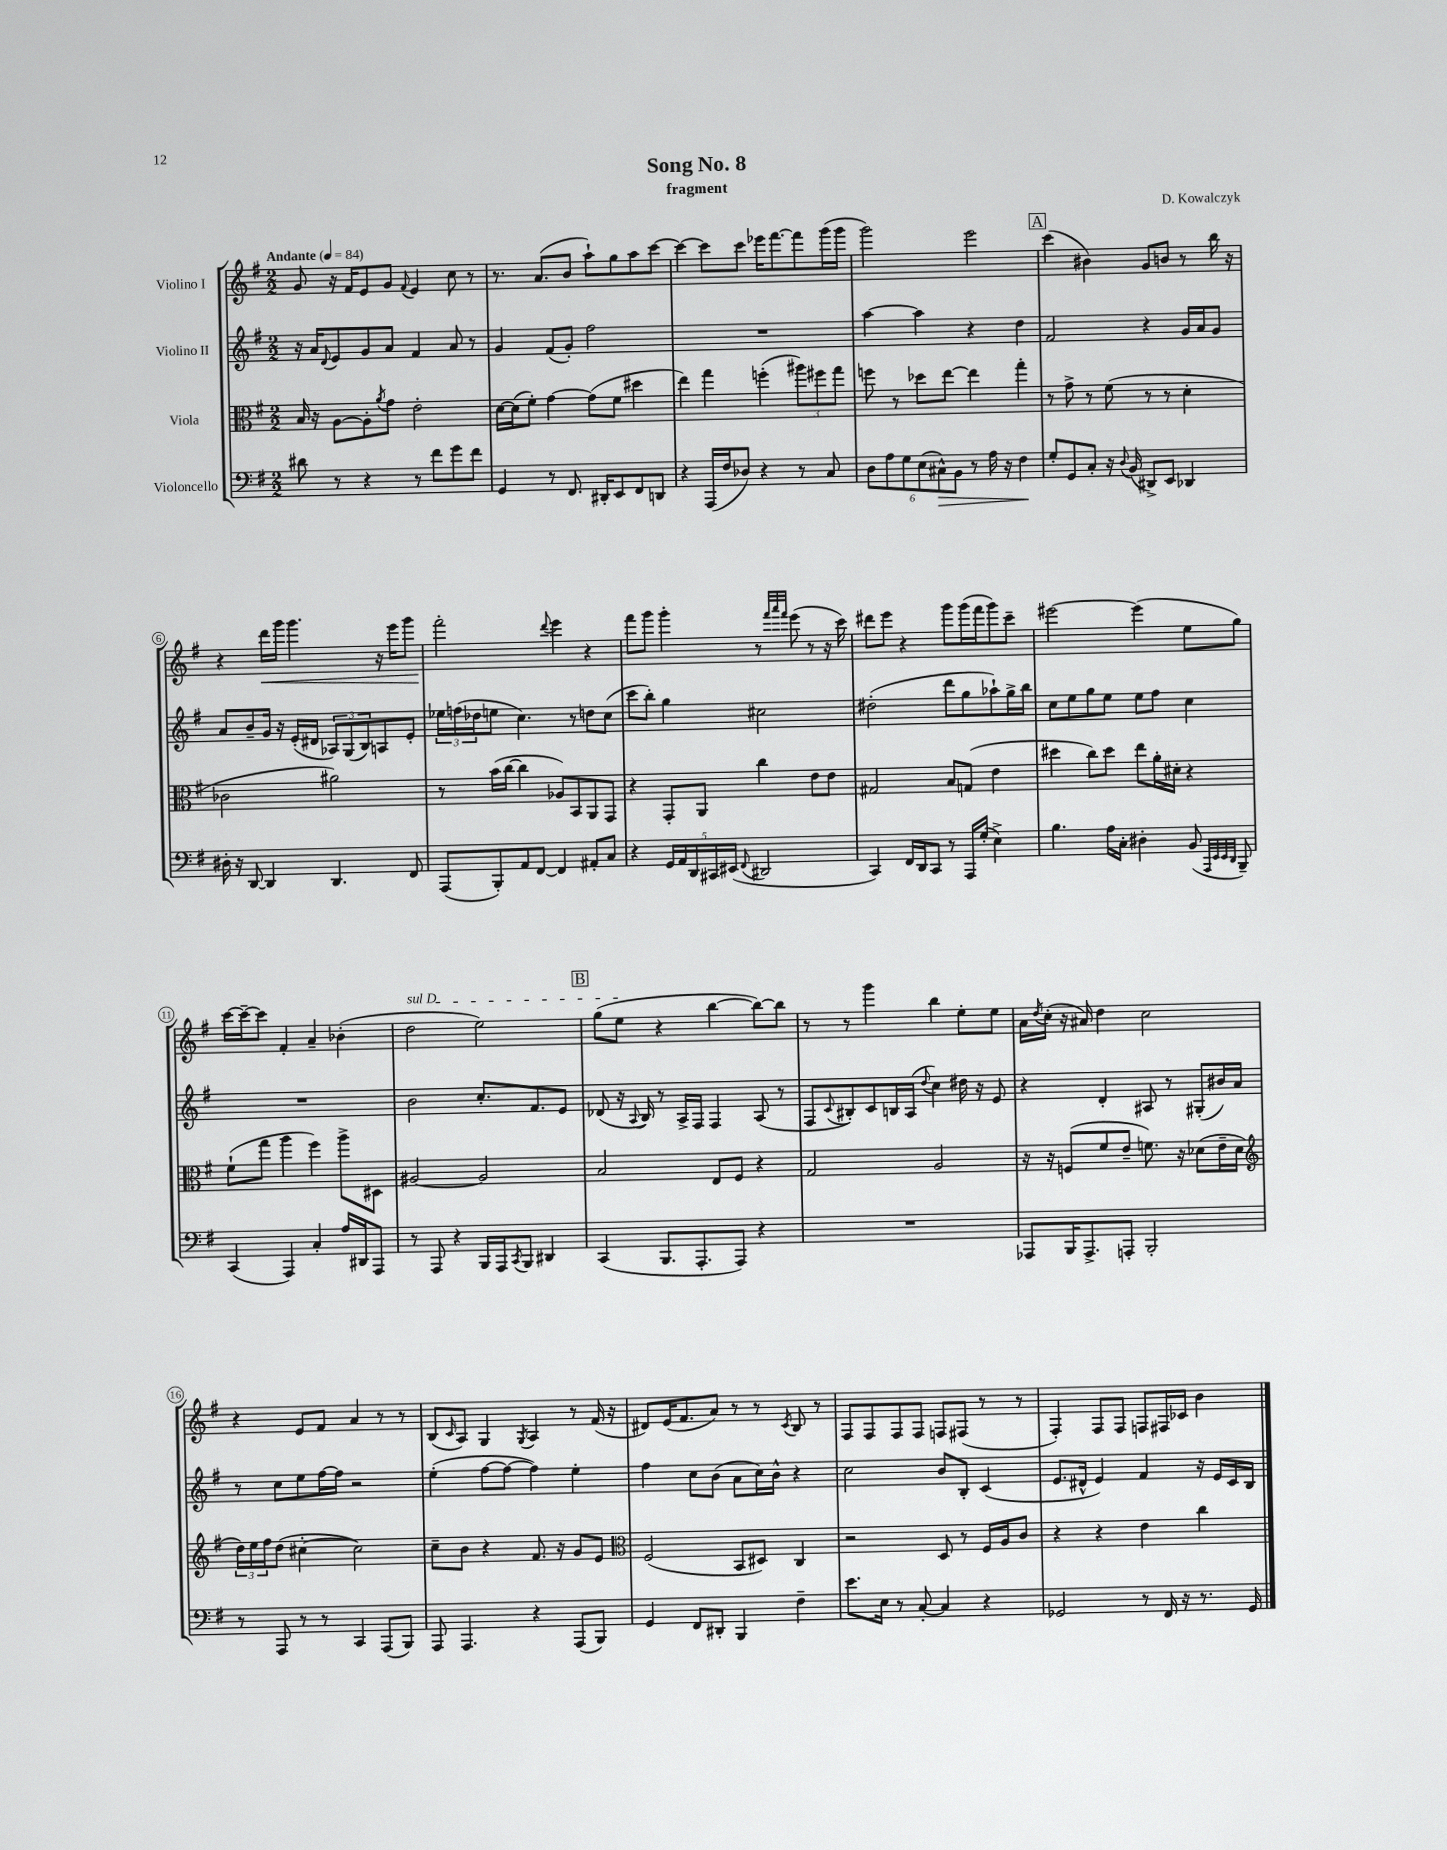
\header { title = "Song No. 8" composer = "D. Kowalczyk" subtitle = "fragment" }
<<
\new StaffGroup <<
\new Staff = "s0" \with { instrumentName = "Violino I" } {
    \clef treble \key g \major \numericTimeSignature \time 2/2 \tempo "Andante" 4 = 84
    g'8 r16 fis'16 e'8 g'8 \appoggiatura { fis'8 } e'4 c''8 r8 |
    r8. a'8.( b'8 a''8-!) g''8 a''8 c'''8~ |
    c'''4~ c'''8 c'''8 ees'''16 fis'''8.~ fis'''8 g'''16( g'''16 |
    g'''2) e'''2 |
    \mark \markup { \box "A" } c'''4( bis'4) g'8 b'8 r8 b''16 r16 |
    r4 d'''16\< g'''16 g'''4. r16 e'''16 g'''8 |
    fis'''2-.\! \appoggiatura { d'''8 } e'''4 r4 |
    fis'''8 g'''8 g'''4-. r8 \grace { fis'''32 a'''32 fis'''32 } e'''8( r8 r16 c'''16) |
    dis'''8 e'''8 r4 g'''8 g'''16( fis'''16 g'''8) c'''8-- |
    eis'''2~ eis'''4( e''8 g''8) |
    c'''16~ c'''16~-- c'''8 fis'4-. a'4-- bes'4-.( |
    \once \override TextSpanner.bound-details.left.text = \markup { \italic "sul D" } d''2\startTextSpan e''2) |
    \mark \markup { \box "B" } g''8( e''8\stopTextSpan r4 b''4~ b''8~) b''8 |
    r8 r8 g'''4 b''4 e''8-. e''8 |
    a'16 \acciaccatura { d''8 } c''16-.( r16 ais'16) d''4 c''2 |
    r4 e'8 fis'8 a'4 r8 r8 |
    b8( \grace { c'16 } a8) g4 \acciaccatura { g8 } a4 r8 fis'16( r16 |
    dis'8) e'16( fis'8. a'8) r8 r8 \acciaccatura { c'8 } b8 r8 |
    fis8 fis8 fis8 fis8 f8 fis8( r8 r8 |
    fis4-.) fis8 fis8 f8 fis16 ces'16 b'4 \bar "|." |
}
\new Staff = "s1" \with { instrumentName = "Violino II" } {
    \clef treble \key g \major \numericTimeSignature \time 2/2
    r16 a'16 \appoggiatura { d'8 } e'8 g'8 a'8 fis'4 a'8 r8 |
    g'4 fis'8( g'8-.) fis''2 |
    R1 |
    a''4~ a''4 r4 d''4 |
    \mark \markup { \box "A" } fis'2 r4 g'16 a'16 g'8 |
    a'8 b'8-- g'16 r16 e'16-.( dis'16 \tuplet 3/2 { aes8) g8( b8) } a8 e'8-. |
    \tuplet 3/2 { ees''16 f''16( des''16 } e''8 c''4.) r8 d''8 c''8( |
    c'''8 b''8-.) g''4 cis''2 |
    dis''2-.( d'''8 g''8 aes''8-!) g''16-> b''16 |
    c''8 e''8 g''8 e''8 e''8 fis''8 c''4 |
    R1 |
    b'2 c''8.-. fis'8. e'8 |
    \mark \markup { \box "B" } des'8( r16 \appoggiatura { a8 } b16) r8 a16-> fis16 fis4 a8( r8 |
    fis8 \appoggiatura { c'8 } bis8-.) c'8 b16 a16( \appoggiatura { d''8 } c''4) dis''16 r16 e'8 |
    r4 d'4-. ais8 r8 gis8-.( bis'16) a'16 |
    r8 c''8 e''8 fis''16~ fis''16 r2 |
    e''4-.( fis''8~ fis''8~ fis''4) e''4-. |
    fis''4 c''8 b'8( a'8 c''16) b'16-^ r4 |
    c''2 b'8 b8-. c'4( |
    e'8. dis'16-^ e'4) fis'4 r16 e'16 c'16 b16 \bar "|." |
}
\new Staff = "s2" \with { instrumentName = "Viola" } {
    \clef alto \key g \major \numericTimeSignature \time 2/2
    b16 r16 a8~ a8-. \acciaccatura { a'8 } g'8 e'2-. |
    d'16~ d'16( fis'8-.) g'4~ g'8( fis'8 dis''4 |
    e''4) g''4 f''4-.( \tuplet 3/2 { ais''8) fis''8 g''8 } |
    f''8 r8 des''8 e''8~ e''4 g''4-. |
    \mark \markup { \box "A" } r8 g'8-> r8 fis'8( r8 r8 d'4-. |
    ces'2 ais'2) |
    r8 b'16( c''16~ c''4 aes8) b,8 a,8 g,8 |
    r4 g,8-. a,8 c''4 e'8 e'8 |
    gis2 b8 g8( e'4 |
    dis''4 c''8) dis''8 e''8 a'16-. dis'16-. r4 |
    fis'8-!( g''8 a''4 fis''4) a''8-> dis8 |
    ais2~ ais2 |
    \mark \markup { \box "B" } b2 e8 fis8 r4 |
    g2 a2 |
    r16 r16 f8( fis'8 e'8-- f'8.) r16 des'8( e'16-- des'16 |
    \clef treble \tuplet 3/2 { d''16) e''16 fis''16 } d''8( cis''4~-. cis''2) |
    c''8-- b'8 r4 fis'8. r16 g'8 e'8 |
    \clef alto fis2( b,8 dis8) c4 |
    r2 d8 r8 fis16 a16 c'8 |
    r4 r4 e'4 c''4 \bar "|." |
}
\new Staff = "s3" \with { instrumentName = "Violoncello" } {
    \clef bass \key g \major \numericTimeSignature \time 2/2
    dis'8 r8 r4 r8 fis'8 g'8 fis'8 |
    g,4 r8 fis,8. dis,16-. e,8 fis,8 d,8 |
    r4 a,,16( fis16 des8) r4 r8 c8 |
    \tuplet 6/4 { d8 a8 g8 e8( cis8-^\>) b,8 } r8 a16 r16 fis4\! |
    \mark \markup { \box "A" } g8-. g,8 c8-. r16 \appoggiatura { d8 } b,16( dis,8->) e,8 des,4 |
    dis16-. r16 d,8~ d,4 d,4. fis,8 |
    a,,8( b,,8-.) a,8 fis,8~ fis,4 ais,8-. c8 |
    r4 \tuplet 5/4 { g,16 a,16 d,16 cis,16 eis,16( } \appoggiatura { fis,8 } dis,2 |
    c,4) fis,16 d,16 c,8 r8 a,,16 g16-.( e4->) |
    b4. a16 c16-. dis4-. b,8( \grace { a,,32 e,32 e,32 d,32 } b,,8--) |
    c,4( a,,4) c4-. a16 dis,16 a,,8 |
    r8 a,,8 r4 b,,16 a,,16 \acciaccatura { c,8 } b,,8 dis,4 |
    \mark \markup { \box "B" } c,4( b,,8. a,,8.-. a,,8) r4 |
    R1 |
    aes,,8 b,,16 aes,,8.-> a,,8-. b,,2-. |
    r8 a,,8 r8 r8 c,4 a,,8( b,,8) |
    a,,8 a,,4. r4 a,,8( b,,8) |
    g,4 fis,8 dis,8-. b,,4 fis4-- |
    e'8. e16 r8 c8~-. c4 r4 |
    ges,2 r8 fis,16 r16 r8. ges,16 \bar "|." |
}
>>
>>
\layout { \context { \Score \override BarNumber.stencil = #(make-stencil-circler 0.1 0.3 ly:text-interface::print) } }
